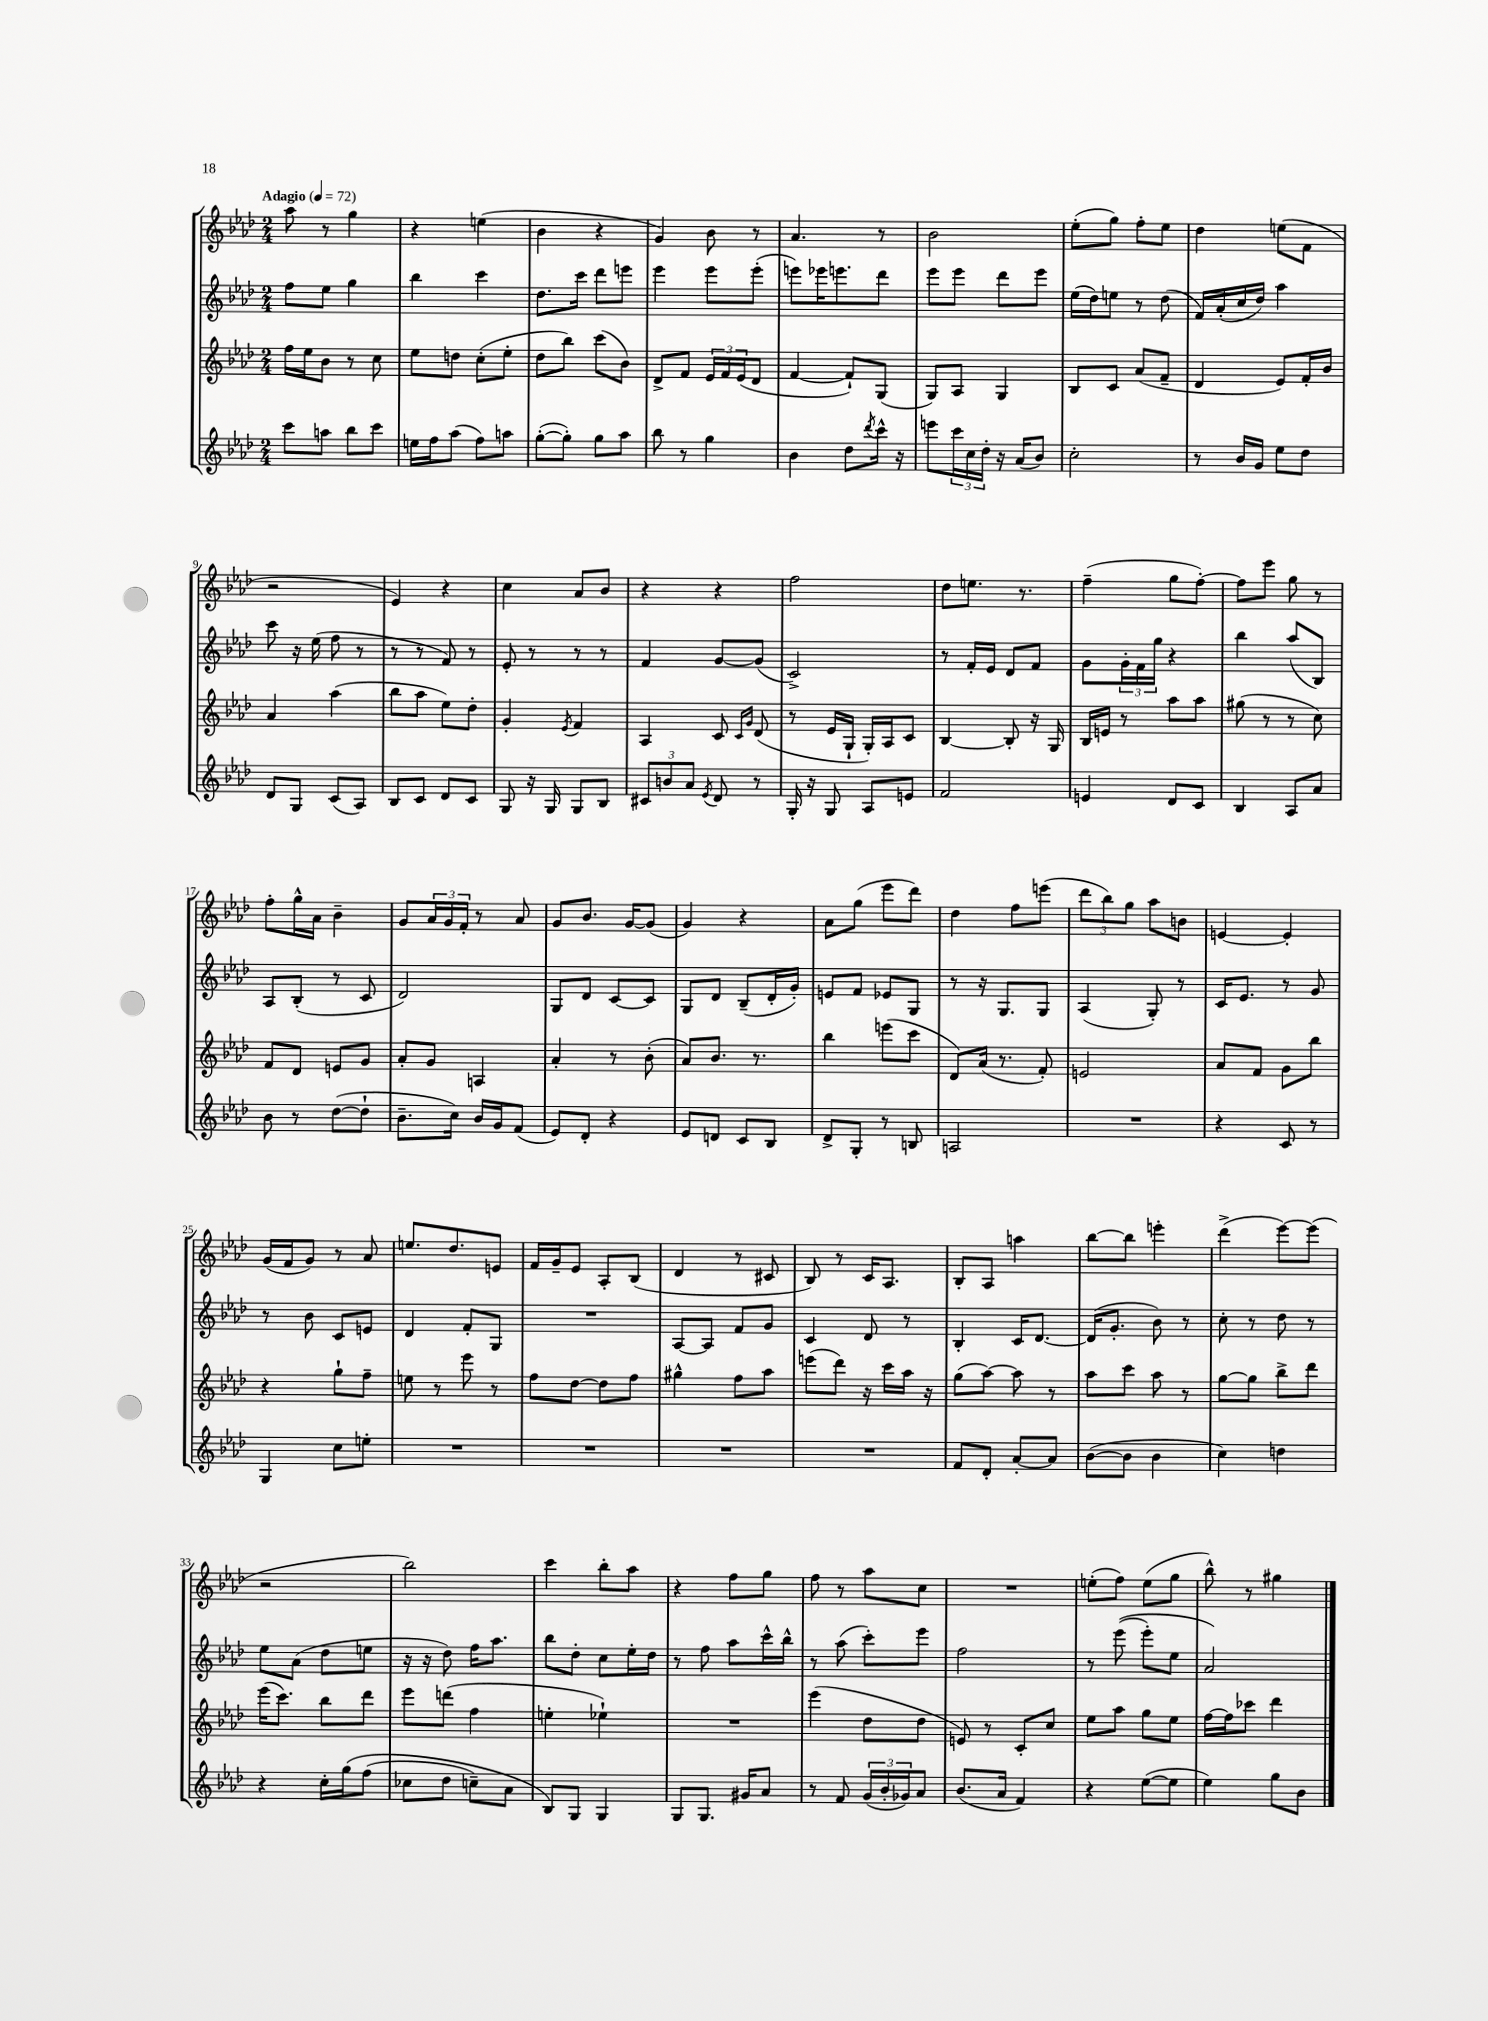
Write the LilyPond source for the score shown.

<<
\new StaffGroup <<
\new Staff = "s0" {
    \clef treble \key aes \major \numericTimeSignature \time 2/4 \tempo "Adagio" 4 = 72
    aes''8 r8 g''4 |
    r4 e''4( |
    bes'4 r4 |
    g'4) bes'8 r8 |
    aes'4. r8 |
    bes'2 |
    ees''8-.( g''8) f''8-. ees''8 |
    des''4 e''8( f'8 |
    r2 |
    ees'4) r4 |
    c''4 aes'8 bes'8 |
    r4 r4 |
    f''2 |
    des''8 e''8. r8. |
    f''4--( g''8 f''8~-.) |
    f''8 ees'''8 g''8 r8 |
    f''8-. g''16-^ aes'16 bes'4-- |
    g'8 \tuplet 3/2 { aes'16 g'16 f'16-. } r8 aes'8 |
    g'8 bes'8. g'16~ g'8( |
    g'4) r4 |
    aes'8 g''8( ees'''8 des'''8) |
    des''4 f''8 e'''8( |
    \tuplet 3/2 { des'''8 bes''8) g''8 } aes''8 b'8 |
    e'4~ e'4-. |
    g'16( f'16 g'8) r8 aes'8 |
    e''8. des''8. e'8 |
    f'16 g'16-- ees'8 aes8-. bes8( |
    des'4 r8 cis'8 |
    bes8) r8 c'16 aes8. |
    bes8-. aes8 a''4 |
    bes''8~ bes''8 e'''4-. |
    des'''4->( ees'''8~) ees'''8( |
    r2 |
    bes''2) |
    c'''4 bes''8-. aes''8 |
    r4 f''8 g''8 |
    f''8 r8 aes''8 c''8 |
    R2 |
    e''8-.( f''8) e''8( g''8 |
    bes''8-^) r8 gis''4 \bar "|." |
}
\new Staff = "s1" {
    \clef treble \key aes \major \numericTimeSignature \time 2/4
    f''8 ees''8 g''4 |
    bes''4 c'''4 |
    des''8. c'''16 des'''8 e'''8 |
    ees'''4 ees'''8 ees'''8-.( |
    e'''8) ees'''16 e'''8. des'''8 |
    ees'''8 ees'''8 des'''8 ees'''8 |
    ees''16( des''16) e''8 r8 des''8( |
    f'16) aes'16-.( c''16 des''16) aes''4 |
    c'''8 r16 ees''16( f''8 r8 |
    r8 r8 f'8) r8 |
    ees'8-. r8 r8 r8 |
    f'4 g'8~ g'8( |
    c'2->) |
    r8 f'16-. ees'16 des'8 f'8 |
    g'8 \tuplet 3/2 { g'16-. f'16 g''16 } r4 |
    bes''4 aes''8( bes8) |
    aes8 bes8-.( r8 c'8 |
    des'2) |
    g8 des'8 c'8~ c'8 |
    g8 des'8 bes8--( des'16-. g'16-.) |
    e'8 f'8 ees'8 g8 |
    r8 r16 g8. g8 |
    aes4( g8-.) r8 |
    c'16 ees'8. r8 g'8 |
    r8 bes'8 c'8 e'8 |
    des'4 f'8-. g8 |
    R2 |
    aes8~ aes8 f'8 g'8 |
    c'4 des'8 r8 |
    bes4-. c'16 des'8.~ |
    des'16( g'8.-. bes'8) r8 |
    c''8-. r8 des''8 r8 |
    ees''8 aes'8( des''8 e''8 |
    r16 r16 des''8) f''16 aes''8. |
    bes''8 des''8-. c''8 ees''16-. des''16 |
    r8 f''8 aes''8 c'''16-^ bes''16-^ |
    r8 aes''8( c'''8-.) ees'''8 |
    f''2 |
    r8 ees'''8(\( ees'''8-.) ees''8 |
    aes'2\) \bar "|." |
}
\new Staff = "s2" {
    \clef treble \key aes \major \numericTimeSignature \time 2/4
    f''16 ees''16 bes'8 r8 c''8 |
    ees''8 d''8 c''8-.( ees''8-. |
    des''8 bes''8) c'''8( bes'8) |
    des'8-> f'8 \tuplet 3/2 { ees'16 f'16 ees'16( } des'8 |
    f'4~ f'8-!) g8( |
    g8) aes8 g4 |
    bes8 c'8 aes'8( f'8-- |
    des'4 ees'8) f'16-. bes'16 |
    aes'4 aes''4( |
    bes''8 aes''8 ees''8) des''8-. |
    g'4-. \acciaccatura { ees'8 } f'4 |
    aes4 c'8 \grace { c'16 g'16 } des'8( |
    r8 ees'16 g16-! g16-.) aes16 c'8 |
    bes4~ bes8-. r16 g16 |
    bes16 e'16 r8 aes''8 aes''8 |
    gis''8( r8 r8 c''8) |
    f'8 des'8 e'8 g'8 |
    aes'8-. g'8 a4 |
    aes'4-. r8 bes'8-.( |
    aes'8) bes'8. r8. |
    bes''4 e'''8( c'''8 |
    des'8) aes'16( r8. f'8-.) |
    e'2 |
    aes'8 f'8 g'8 bes''8 |
    r4 g''8-! f''8-- |
    e''8 r8 ees'''8 r8 |
    f''8 des''8~ des''8 f''8 |
    gis''4-^ f''8 aes''8 |
    e'''8( des'''8) r16 c'''16 aes''16 r16 |
    g''8( aes''8~) aes''8 r8 |
    aes''8 c'''8 aes''8 r8 |
    g''8~ g''8 bes''8-> des'''8 |
    ees'''16( c'''8.) bes''8 des'''8 |
    ees'''8 d'''8( f''4 |
    e''4-. ees''4-!) |
    R2 |
    ees'''4( des''8 des''8 |
    e'8) r8 c'8-. c''8 |
    ees''8 aes''8 g''8 ees''8 |
    f''16~ f''16 ces'''8 des'''4 \bar "|." |
}
\new Staff = "s3" {
    \clef treble \key aes \major \numericTimeSignature \time 2/4
    c'''8 a''8 bes''8 c'''8 |
    e''16 f''16 aes''8( f''8) a''8 |
    g''8~-.( g''8-.) g''8 aes''8 |
    bes''8 r8 g''4 |
    bes'4 des''8 \acciaccatura { des'''8 } c'''16-^ r16 |
    e'''8 \tuplet 3/2 { c'''16 c''16 des''16-. } r16 aes'16( bes'8) |
    c''2-. |
    r8 bes'16 g'16 ees''8 des''8 |
    des'8 g8 c'8( aes8) |
    bes8 c'8 des'8 c'8 |
    g8 r16 g16 g8 bes8 |
    \tuplet 3/2 { cis'8 b'8 aes'8 } \acciaccatura { ees'8 } des'8 r8 |
    g16-. r16 g8 aes8 e'8 |
    f'2 |
    e'4 des'8 c'8 |
    bes4 aes8 aes'8 |
    bes'8 r8 des''8~( des''8-! |
    bes'8.-- c''16) bes'16 g'16 f'8( |
    ees'8) des'8-. r4 |
    ees'8 d'8 c'8 bes8 |
    des'8-> g8-. r8 b8 |
    a2 |
    R2 |
    r4 c'8 r8 |
    g4 c''8 e''8-. |
    R2 |
    R2 |
    R2 |
    R2 |
    f'8 des'8-. aes'8~-. aes'8 |
    bes'8~( bes'8 bes'4 |
    c''4) d''4 |
    r4 c''16-. g''16\( f''8( |
    ces''8 des''8 c''8--) aes'8 |
    bes8\) g8 g4 |
    g8 g8. gis'16 aes'8 |
    r8 f'8 \tuplet 3/2 { g'16( bes'16-. ges'16) } aes'8 |
    bes'8.( aes'16 f'4) |
    r4 ees''8~( ees''8 |
    ees''4) g''8 bes'8 \bar "|." |
}
>>
>>
